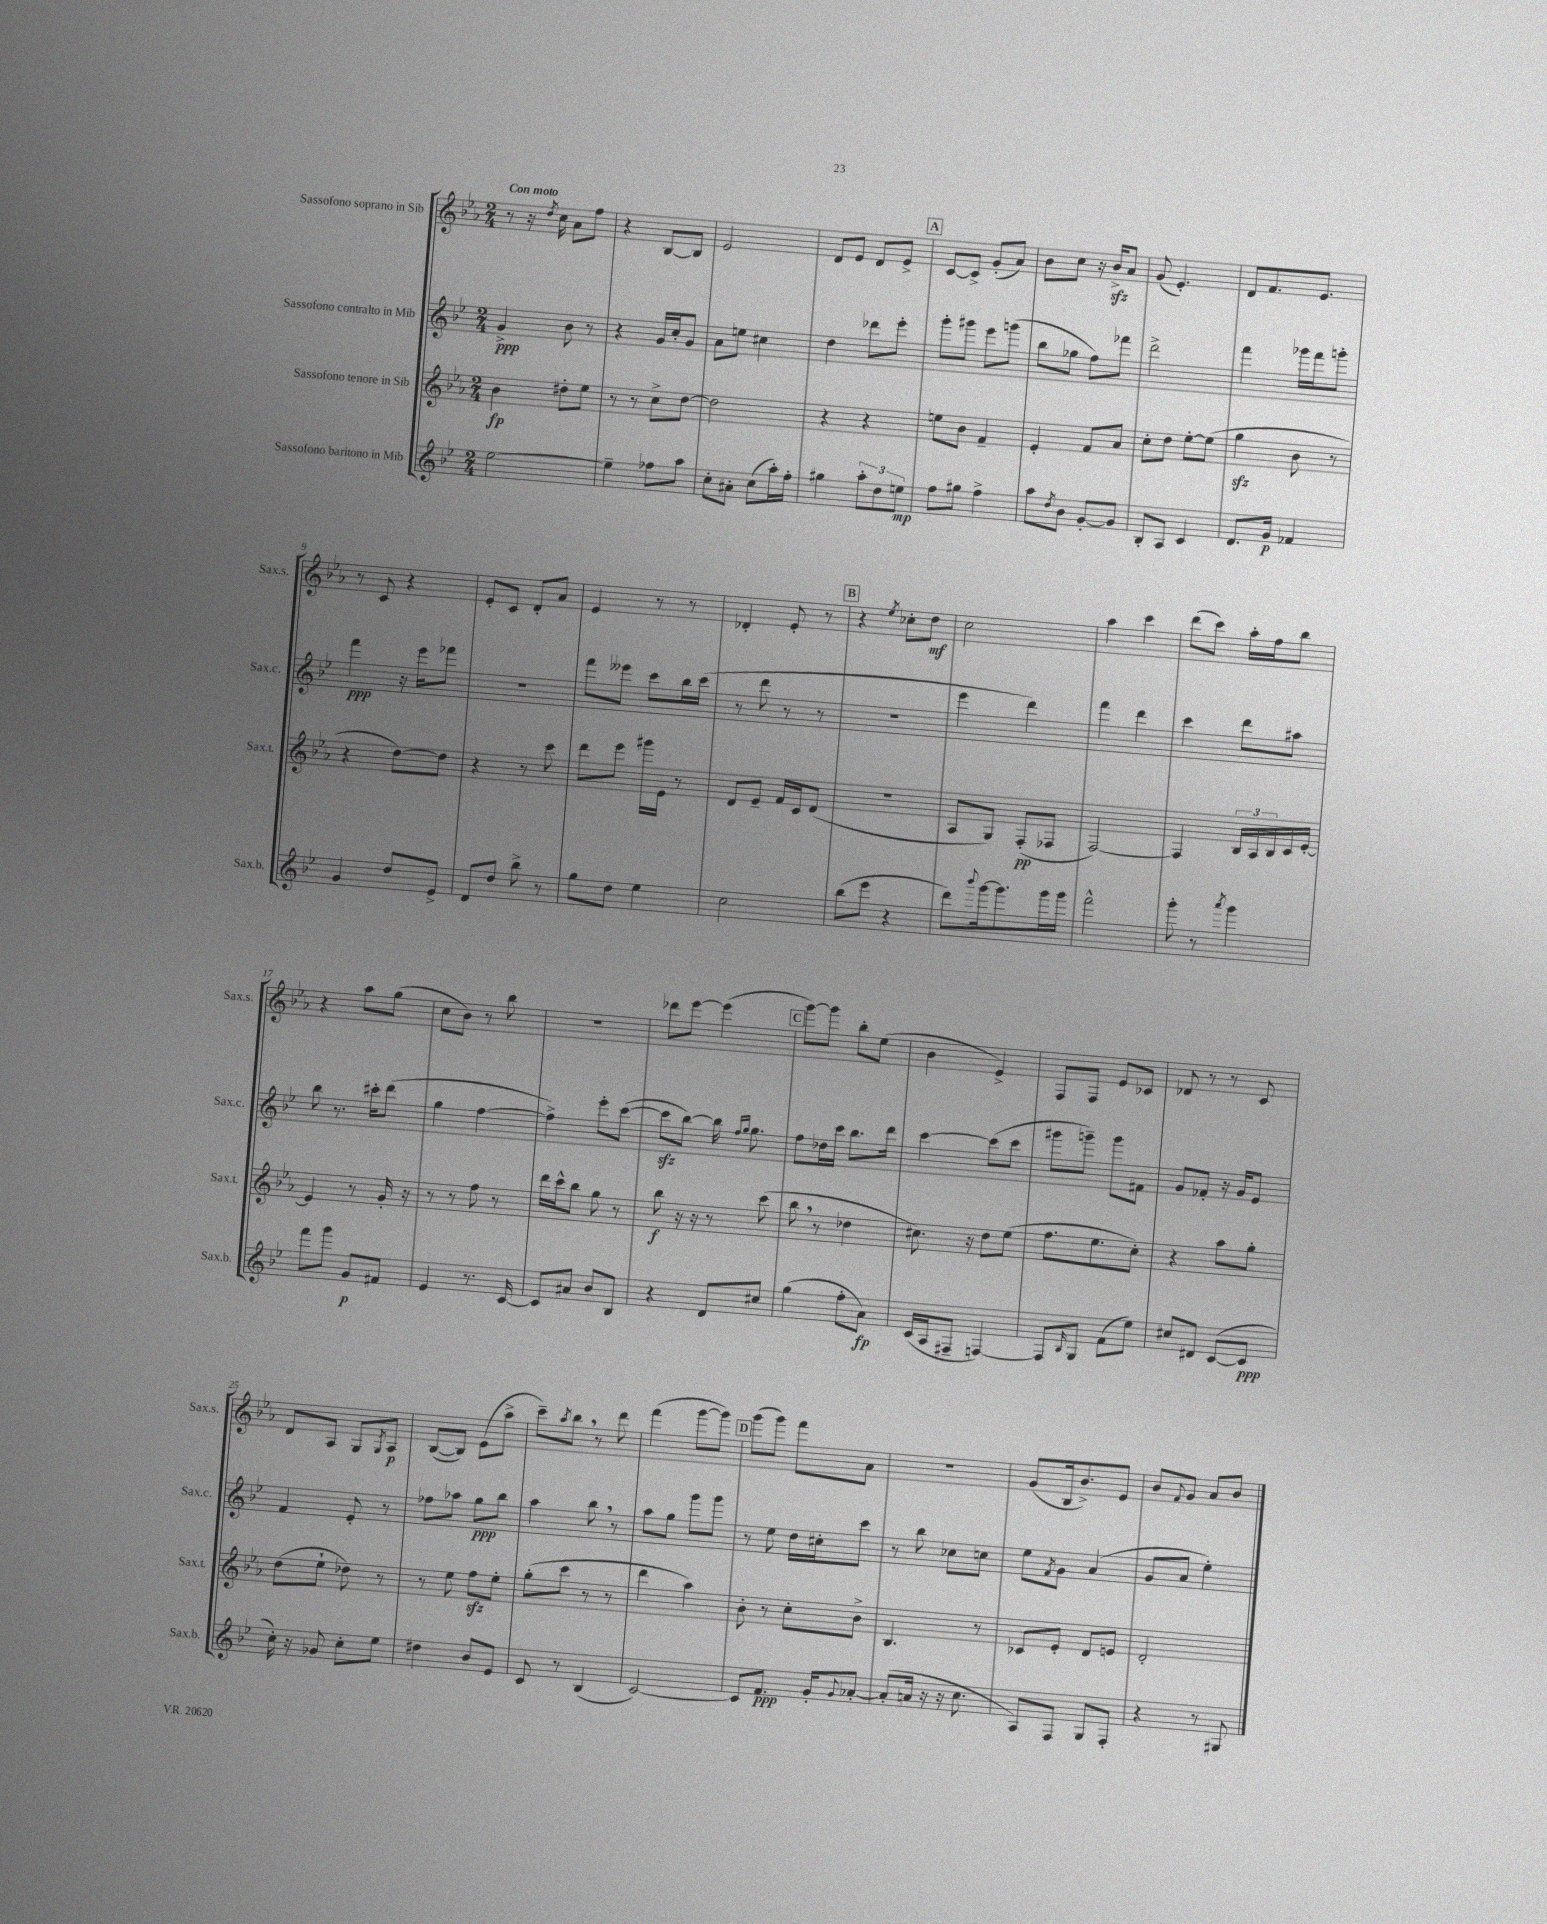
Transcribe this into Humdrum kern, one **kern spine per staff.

**kern	**kern	**kern	**kern
*staff4	*staff3	*staff2	*staff1
*clefG2	*clefG2	*clefG2	*clefG2
*k[b-e-]	*k[b-e-a-]	*k[b-e-]	*k[b-e-a-]
*M2/4	*M2/4	*M2/4	*M2/4
[2ee-	4b-	4g^	8r
.	.	.	16r
.	.	.	8qdd
.	.	.	16cc
.	8dd#'	8b-	8a-
.	8ee-	8r	8ff
=	=	=	=
4ee-~]	8r	4r	4r
.	8r	.	.
8ff-	8cc^	16g	[8B-
.	.	16cc'	.
8aa	[8dd	8g	8B-]
=	=	=	=
8cc'	2dd]	8a	2e-
8a#'	.	8ee	.
(8cc	.	4cc#	.
16aa')	.	.	.
16ff'	.	.	.
=	=	=	=
4gg#	4r	4dd	8d
.	.	.	8e-
12aa'	4r	8ddd-	8d
12dd	.	.	.
.	.	8eee-'	8e-^
12ee	.	.	.
=	=	=	=
8ff	8ee	8ggg'	[8c
8gg#	8b-	8ggg#	8c^]
4ff^	4f~	8eee-	(8g'
.	.	(8ggg	8a-)
=	=	=	=
8aa	4e-'	8bb-	8b-
8qdd	.	.	.
8b-	.	8gg-	8cc
[8g'	8f	8ff)	16r
.	.	.	16b-^
8g]	8a-	8fff-	8a-
=	=	=	=
8B-'	8cc'	2ddd^	(8g
8A	8dd	.	4.e-')
4c	[8ee-'	.	.
.	(8ee-]	.	.
=	=	=	=
8.d	4gg	4fff	8d
.	.	.	8.f
16g	.	.	.
4f-	8b-	16ggg-	.
.	.	16fff	8.e-
.	8r	8ggg'	.
=	=	=	=
4g	4r	4fff	8r
.	.	.	8c
8dd	[8dd)	16r	4r
.	.	16eee-	.
8e-^	8dd]	8fff-	.
=	=	=	=
8d	4r	2r	8e-'
8dd	.	.	8c
8bb-^	8r	.	8d'
8r	8ccc	.	8a-
=	=	=	=
8gg	8ddd	8fff	4e-
8dd	8eee-	8eee--	.
4ee-	16ggg#	8ccc	8r
.	16e-	.	.
.	8r	16bb-	8r
.	.	(16ccc	.
=	=	=	=
2cc	8d	8r	4d-'
.	8e-~	8ddd	.
.	16f	8r	8e-'
.	16c	.	.
.	(8d	8r	8r
=	=	=	=
(8bb-	2r	2r	4r
8eee-	.	.	.
.	.	.	8qee-
4r	.	.	8cc-'
.	.	.	8dd
=	=	=	=
8ddd)	8A-	4eee-	2cc
8qqbbb-	.	.	.
[16ggg	8G)	.	.
8.ggg]	.	.	.
.	(8F'	4ddd)	.
16ggg	8F-	.	.
16ggg	.	.	.
=	=	=	=
2fff^^	[2F)	4fff	4aa-
.	.	4ddd	4ccc
=	=	=	=
8ggg'	4F]	4ccc	(8ddd
8r	.	.	8ccc)
8qaaa	.	.	.
4ggg	24B-	8ddd	16aa-'
.	24A-	.	.
.	.	.	16ff
.	24B-	.	.
.	16c	8aa#	8bb-
.	[16e-'	.	.
=	=	=	=
8fff	4e-]	8bb-	4r
8ggg	.	8.r	.
8g	8r	.	8aa-
.	.	16ccc#'	.
8f#	16g'	(8ddd	(8gg
.	16r	.	.
=	=	=	=
4e-	8r	4gg	8cc
.	8r	.	8b-)
8.r	8ff	[4ff	8r
.	8r	.	8bb-
[16c	.	.	.
=	=	=	=
8c]	16ddd	4ff^])	2r
.	16ccc^^	.	.
8a#	8bb-	.	.
8b-	8gg	8eee-'	.
8B-	8r	([8ccc	.
=	=	=	=
4r	8bb-	8ccc]	8ddd-
.	16r	[8bb-)	[8eee-
.	16r	.	.
8d	8r	16bb-]	(4eee-]
.	.	16qqff	.
.	.	16qqgg	.
.	.	8.gg	.
8cc#	(8ccc	.	.
=	=	=	=
(4gg	8bb-	8ff	[8ggg)
.	8r	16dd-	8ggg]
.	.	16ccc	.
8ff'	4dd-	8.bb-	8bb-'
8a)	.	.	(8ee-
.	.	16ddd	.
=	=	=	=
(16c	8.cc#)	[4ccc	4b-
16A	.	.	.
8F#~	.	.	.
.	16r	.	.
[4F)	8dd	(8ccc]	4e-^)
.	(8ee-	8ccc	.
=	=	=	=
8F]	8.ff	8ggg#	8F
16qqB-	.	.	.
8G	.	8ggg~)	8F
.	8.ee-	.	.
(8f	.	8ggg	8e-
8ee-)	8cc')	8f#	8c-
=	=	=	=
8cc#	4r	8g	8d-
8d#	.	8f-'	8r
([8c	8aa-	16r	8r
.	.	16g	.
8c]	8gg'	8e-	8c
=	=	=	=
16cc')	(8dd	4f	8d
16r	.	.	.
8g-	8ee-`	.	8A-
8cc'	8dd-)	8e-'	8G
.	.	.	8qG
8ee-	8r	8r	8A-
=	=	=	=
4dd#	8r	8ff-	([8B-
.	8ee-	8aa-	8B-])
8b-	8ff	8gg	(8e-
8e-	8ee-'	8bb-	8aa-^
=	=	=	=
8c	(8gg'	4aa	8ccc~)
.	.	.	8qaa-
8r	8ccc	.	8bb-
(4B-	8r	8bb-	8r
.	8r	8r	8ddd
=	=	=	=
[2c)	4ddd	8aa	(4fff
.	.	8gg	.
.	4aa-)	8ggg	[8ggg
.	.	8ggg	8ggg])
=	=	=	=
8c]	8b-'	8r	(8ggg
8.f	8r	8ee-	8ggg)
.	8cc'	16dd	8fff
16g'	.	16cc#'	.
8qqg	.	.	.
[8a-'	8b-^	8ccc	8a-
=	=	=	=
(8a-']	4.B-	8r	2r
16a	.	8bb-	.
16r	.	.	.
16r	.	8cc-	.
8.cc	.	.	.
.	8r	8cc	.
=	=	=	=
8A)	8c-	8ee-	(8g
.	.	8qf	.
8F	8e-'	8g	16B-
.	.	.	8.b-^)
8G	8d	(4a	.
8F'	8e	.	8e-
=	=	=	=
4r	2d'	8g	8b-
.	.	.	8qqf
.	.	8a	8g
8r	.	4ee-')	8a-
8G#	.	.	8b-
==	==	==	==
*-	*-	*-	*-
